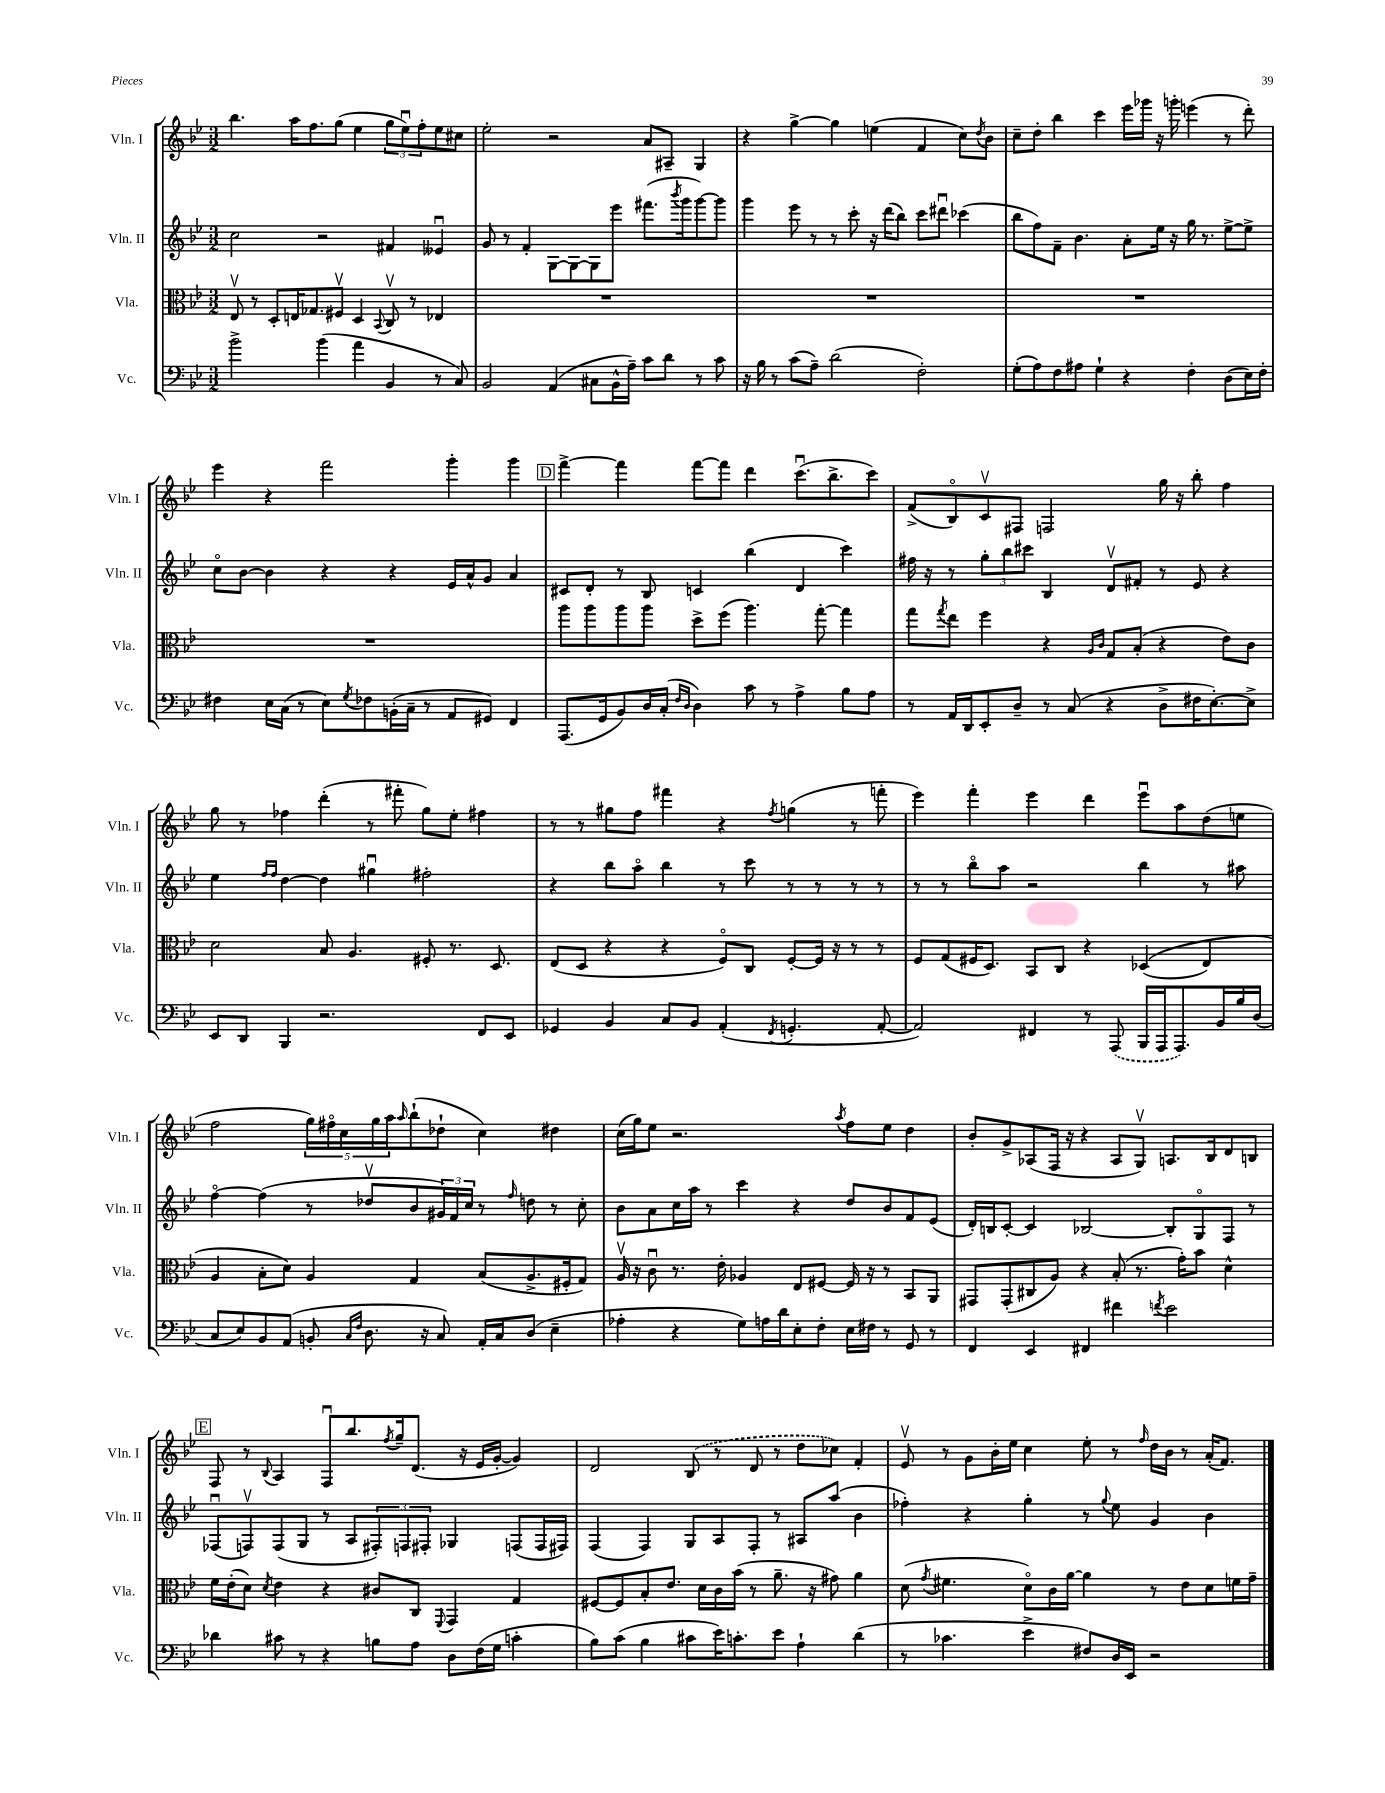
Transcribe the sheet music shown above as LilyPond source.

<<
\new StaffGroup <<
\new Staff = "s0" \with { instrumentName = "Vln. I" shortInstrumentName = "Vln. I" } {
    \clef treble \key bes \major \numericTimeSignature \time 3/2
    bes''4. a''16 f''8. g''8( ees''4 \tuplet 3/2 { g''8 ees''8\downbow) f''8-. } ees''8 cis''8 |
    ees''2-. r2 a'8 ais8-- g4 |
    r4 g''4~-> g''4 e''4( f'4 c''8) \acciaccatura { d''8 } bes'8 |
    c''8-- d''8-. bes''4 c'''4 ees'''16 ges'''16 r16 g'''16-. e'''4( r8 d'''8-.) |
    ees'''4 r4 f'''2 g'''4-. g'''4 |
    \mark \markup { \box "D" } f'''4~-> f'''4 f'''8~ f'''8 d'''4 c'''8.\downbow( bes''8.-> c'''8) |
    f'8->( bes8\flageolet) c'8\upbow fis8 f2 g''16 r16 bes''8-. f''4 |
    g''8 r8 fes''4 d'''4-.( r8 fis'''8-. g''8) ees''8-. fis''4 |
    r8 r8 gis''8 f''8 fis'''4 r4 \acciaccatura { f''8 } g''4( r8 f'''8-. |
    ees'''4) f'''4-. ees'''4 d'''4 ees'''8\downbow a''8 d''8( e''8 |
    f''2 \tuplet 5/4 { g''16) fis''16\flageolet c''16 g''16 a''16 } \grace { a''16 } bes''8-!( des''8-! c''4) dis''4 |
    c''16( g''16) ees''8 r2. \acciaccatura { a''8 } f''8 ees''8 d''4 |
    bes'8-. g'8-> aes8( f16 r16 r4 aes8 g8\upbow) a8. bes16 d'8 b8 |
    \mark \markup { \box "E" } f8 r8 \appoggiatura { bes8 } a4 f8\downbow bes''8. \acciaccatura { f''8 } g''16-- d'8.( r16 ees'16 g'16~-. g'4) |
    d'2 \once \slurDashed bes8( r8 d'8 r8 d''8 ces''8) f'4-. |
    ees'8\upbow r8 g'8 bes'16-. ees''16 c''4 ees''8-. r8 \grace { f''16 } d''16 bes'16 r8 a'16-.( f'8.) \bar "|." |
}
\new Staff = "s1" \with { instrumentName = "Vln. II" shortInstrumentName = "Vln. II" } {
    \clef treble \key bes \major \numericTimeSignature \time 3/2
    c''2 r2 fis'4 eeses'4\downbow |
    g'8 r8 f'4-. g8~ g8~ g8 ees'''8 fis'''8.( \acciaccatura { bes'''8 } g'''16 g'''8~) g'''8 |
    g'''4 ees'''8 r8 r8 c'''8-. r16 d'''16( bes''8) c'''8 dis'''8\downbow ces'''4( |
    bes''8 f''8) f'8-- bes'4. a'8-. ees''16 r16 g''16 r8. ees''8~-> ees''8-> |
    c''8\flageolet bes'8~ bes'4 r4 r4 ees'16 a'16-^ g'8 a'4 |
    \mark \markup { \box "D" } cis'8 d'8-. r8 bes8 c'4 bes''4( d'4 c'''4) |
    fis''16 r16 r8 \tuplet 3/2 { g''8-. bes''8 cis'''8 } bes4 d'8\upbow fis'8-. r8 ees'8 r4 |
    ees''4 \grace { f''16 f''16 } d''4~ d''4 gis''4\downbow fis''2-. |
    r4 bes''8 a''8\flageolet bes''4 r8 c'''8 r8 r8 r8 r8 |
    r8 r8 bes''8\flageolet a''8 r2 bes''4 r8 ais''8 |
    f''4~\flageolet f''4( r8 des''8\upbow bes'8 \tuplet 3/2 { gis'16) f'16 c''16 } r8 \grace { f''16 } d''8 r8 c''8-. |
    bes'8 a'8 c''16 a''16 r8 c'''4 r4 d''8 bes'8 f'8 ees'8( |
    d'16-.) b16 c'8~-. c'4 bes2~ bes8-. g8\flageolet f8 r8 |
    \mark \markup { \box "E" } fes8\downbow( f8\upbow) f8( g8 r8 a8 \tuplet 3/2 { fis8-.) f8 fis8-. } ges4 f8( f16 fis16) |
    f4( f4) g8 a8 f8-. r8 ais8 a''8( bes'4 |
    fes''4-.) r4 g''4-. r8 \appoggiatura { g''8 } ees''8 g'4 bes'4 \bar "|." |
}
\new Staff = "s2" \with { instrumentName = "Vla." shortInstrumentName = "Vla." } {
    \clef alto \key bes \major \numericTimeSignature \time 3/2
    ees8\upbow r8 d8-. e16 ges8. fis8\upbow d4 \appoggiatura { bes,8 } c8\upbow r8 ees4 |
    R1. |
    R1. |
    R1. |
    R1. |
    \mark \markup { \box "D" } a''8 a''8 a''8 a''8 d''8-> f''8( a''4.) g''8~-. g''4 |
    g''8 \acciaccatura { g''8 } ees''8 f''4 r4 \grace { a16 c'16 } g8 bes8-.( r4 ees'8) c'8 |
    d'2 bes8 a4. fis8-. r8. d8. |
    ees8( d8 r4 r4 f8\flageolet) c8 f8~-. f16 r16 r8 r8 |
    f8 g8( fis16 d8.) bes,8 c8 r4 des4(\( ees4) |
    a4 bes8-. d'8\) a4 g4 bes8( a8.-> fis16-. g8) |
    a16\upbow r16 c'8\downbow r8. ees'16-. aes4 ees8 fis8~ fis16 r16 r8 bes,8 a,8 |
    gis,8 gis,8-.( cis8 a8) r4 bes8-.( r8. g'16-.) bes'8 d'4-^ |
    \mark \markup { \box "E" } f'16 ees'16-.( d'8) \acciaccatura { d'8 } ees'4 r4 cis'8 c8 \appoggiatura { f,8 } g,4 g4 |
    fis8~ fis8 bes8-. ees'8. d'16 c'16 bes'16( r8 a'8.-- r16 gis'8) a'4 |
    d'8( \acciaccatura { g'8 } fis'4. d'8\flageolet) c'16 a'16~ a'4 r8 ees'8 d'8 f'16 g'16-- \bar "|." |
}
\new Staff = "s3" \with { instrumentName = "Vc." shortInstrumentName = "Vc." } {
    \clef bass \key bes \major \numericTimeSignature \time 3/2
    bes'2-> bes'4( a'4 bes,4 r8 c8) |
    bes,2 a,4( cis8 bes,16-^ a16--) c'8 d'8 r8 c'8 |
    r16 bes16 r8 c'8( a8--) d'2( f2-.) |
    g8-.( a8) f8 ais8 g4-! r4 f4-. d8( ees16) f16-. |
    fis4 ees16 c16( r8 ees8) \acciaccatura { g8 } fes8 b,16-.( c16-- r8 a,8 gis,8) f,4 |
    \mark \markup { \box "D" } a,,8.( g,16 bes,8) d16 c16-.( \grace { f16 d16 } d4) c'8 r8 a4-> bes8 a8 |
    r8 a,16 d,16 ees,8-. d8-- r8 c8( r4 d8-> fis16 ees8.~-.) ees8-> |
    ees,8 d,8 bes,,4 r2. f,8 ees,8 |
    ges,4 bes,4 c8 bes,8 a,4-.( \acciaccatura { f,8 } g,4.-. a,8~-. |
    a,2) fis,4 r8 \once \slurDashed a,,8( bes,,16 a,,16 a,,8.) bes,16 bes16 d16( |
    c8 ees8) bes,8 a,8( b,8-. \grace { c16 f16 } d8. r16 c8) a,16-. c16 d8( ees4-- |
    aes4-. r4 g8) a16 d'16 ees8-. f8-. ees16 fis16 r8 g,8 r8 |
    f,4 ees,4 fis,4 fis'4 \acciaccatura { f'8 } ees'2 |
    \mark \markup { \box "E" } des'4 cis'8 r8 r4 b8 a8 d8 f16( g16 c'4-. |
    bes8) c'8( bes4 cis'8 ees'16) c'8.-. ees'8 a4-! d'4( |
    r8 ces'4. ees'4-> fis8) d16 ees,16 r2 \bar "|." |
}
>>
>>
\layout { \context { \Score \remove "Bar_number_engraver" } }
